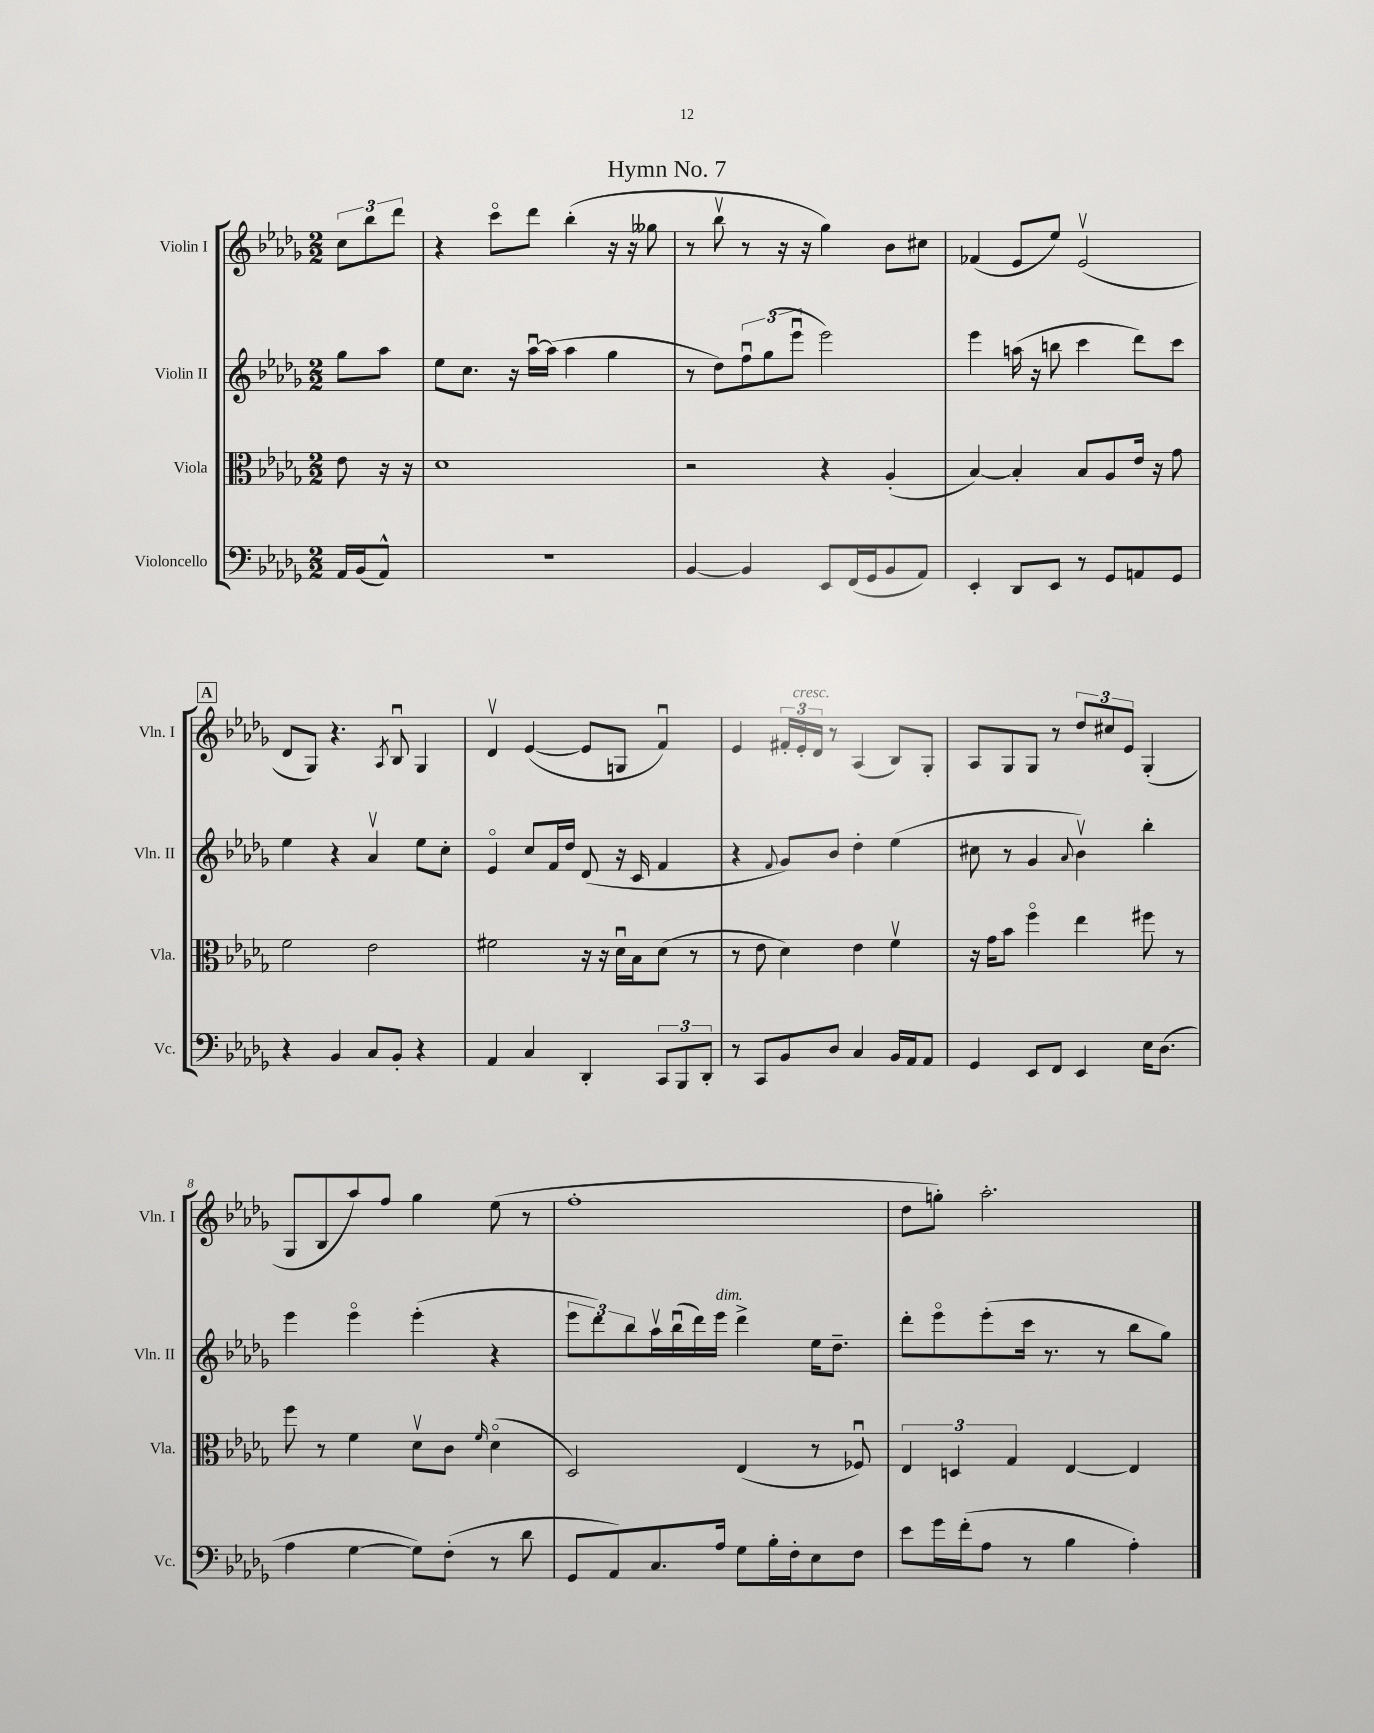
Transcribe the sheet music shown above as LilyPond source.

\header { title = "Hymn No. 7" }
<<
\new StaffGroup <<
\new Staff = "s0" \with { instrumentName = "Violin I" shortInstrumentName = "Vln. I" } {
    \clef treble \key des \major \numericTimeSignature \time 2/2 \partial 4
    \tuplet 3/2 { c''8 bes''8 des'''8 } |
    r4 c'''8\flageolet des'''8 bes''4-.( r16 r16 geses''8 |
    r8 bes''8\upbow r8 r16 r16 ges''4) bes'8 cis''8 |
    fes'4( ees'8 ees''8) ees'2\upbow( |
    \mark \markup { \box "A" } des'8 ges8) r4. \acciaccatura { aes8 } bes8\downbow ges4 |
    des'4\upbow ees'4~( ees'8 g8 f'4\downbow) |
    ees'4 \tuplet 3/2 { fis'16-. ees'16-.^\markup { \italic "cresc." } des'16 } r8 aes4( bes8) ges8-. |
    aes8 ges8 ges8 r8 \tuplet 3/2 { des''8 cis''8 ees'8 } ges4-.( |
    ges8 bes8 aes''8) f''8 ges''4 ees''8( r8 |
    f''1-. |
    des''8 g''8-.) aes''2.-. \bar "|." |
}
\new Staff = "s1" \with { instrumentName = "Violin II" shortInstrumentName = "Vln. II" } {
    \clef treble \key des \major \numericTimeSignature \time 2/2 \partial 4
    ges''8 aes''8 |
    ees''8 c''8. r16 aes''16~\downbow aes''16( aes''4 ges''4 |
    r8 des''8) \tuplet 3/2 { f''8\downbow ges''8( ees'''8\downbow } ees'''2) |
    ees'''4 a''16( r16 b''8 c'''4 des'''8) c'''8 |
    \mark \markup { \box "A" } ees''4 r4 aes'4\upbow ees''8 c''8-. |
    ees'4\flageolet c''8 f'16 des''16 des'8( r16 c'16 f'4 |
    r4 \appoggiatura { f'8 } ges'8) bes'8 des''4-. ees''4( |
    cis''8 r8 ges'4 \appoggiatura { aes'8 } bes'4\upbow) bes''4-. |
    ees'''4 ees'''4\flageolet ees'''4-.( r4 |
    \tuplet 3/2 { ees'''8 des'''8) bes''8 } aes''16\upbow bes''16\downbow( des'''16) ees'''16^\markup { \italic "dim." } des'''4-> ees''16 des''8.-- |
    des'''8-. ees'''8\flageolet ees'''8-.( c'''16 r8. r8 bes''8 ges''8) \bar "|." |
}
\new Staff = "s2" \with { instrumentName = "Viola" shortInstrumentName = "Vla." } {
    \clef alto \key des \major \numericTimeSignature \time 2/2 \partial 4
    ees'8 r16 r16 |
    des'1 |
    r2 r4 aes4-.( |
    bes4~) bes4-. bes8 aes8 ees'16 r16 ges'8 |
    \mark \markup { \box "A" } f'2 ees'2 |
    fis'2 r16 r16 des'16\downbow bes16 des'8( r8 |
    r8 ees'8 des'4) ees'4 f'4\upbow |
    r16 ges'16 bes'8 f''4\flageolet ees''4 fis''8 r8 |
    f''8 r8 f'4 des'8\upbow c'8 \grace { f'16 } des'4\flageolet( |
    des2) ees4( r8 fes8\downbow) |
    \tuplet 3/2 { ees4 d4 ges4 } ees4~ ees4 \bar "|." |
}
\new Staff = "s3" \with { instrumentName = "Violoncello" shortInstrumentName = "Vc." } {
    \clef bass \key des \major \numericTimeSignature \time 2/2 \partial 4
    aes,16 bes,16( aes,8-^) |
    r1 |
    bes,4~ bes,4 ees,8 f,16( ges,16 bes,8 aes,8) |
    ees,4-. des,8 ees,8 r8 ges,8 a,8 ges,8 |
    \mark \markup { \box "A" } r4 bes,4 c8 bes,8-. r4 |
    aes,4 c4 des,4-. \tuplet 3/2 { c,8 bes,,8 des,8-. } |
    r8 c,8 bes,8 des8 c4 bes,16 aes,16 aes,8 |
    ges,4 ees,8 f,8 ees,4 ees16 des8.( |
    aes4 ges4~ ges8) f8-.( r8 des'8 |
    ges,8 aes,8) c8. aes16 ges8 bes16-. f16-. ees8 f8 |
    ees'8 ges'16 f'16-.( aes8 r8 bes4 aes4-.) \bar "|." |
}
>>
>>
